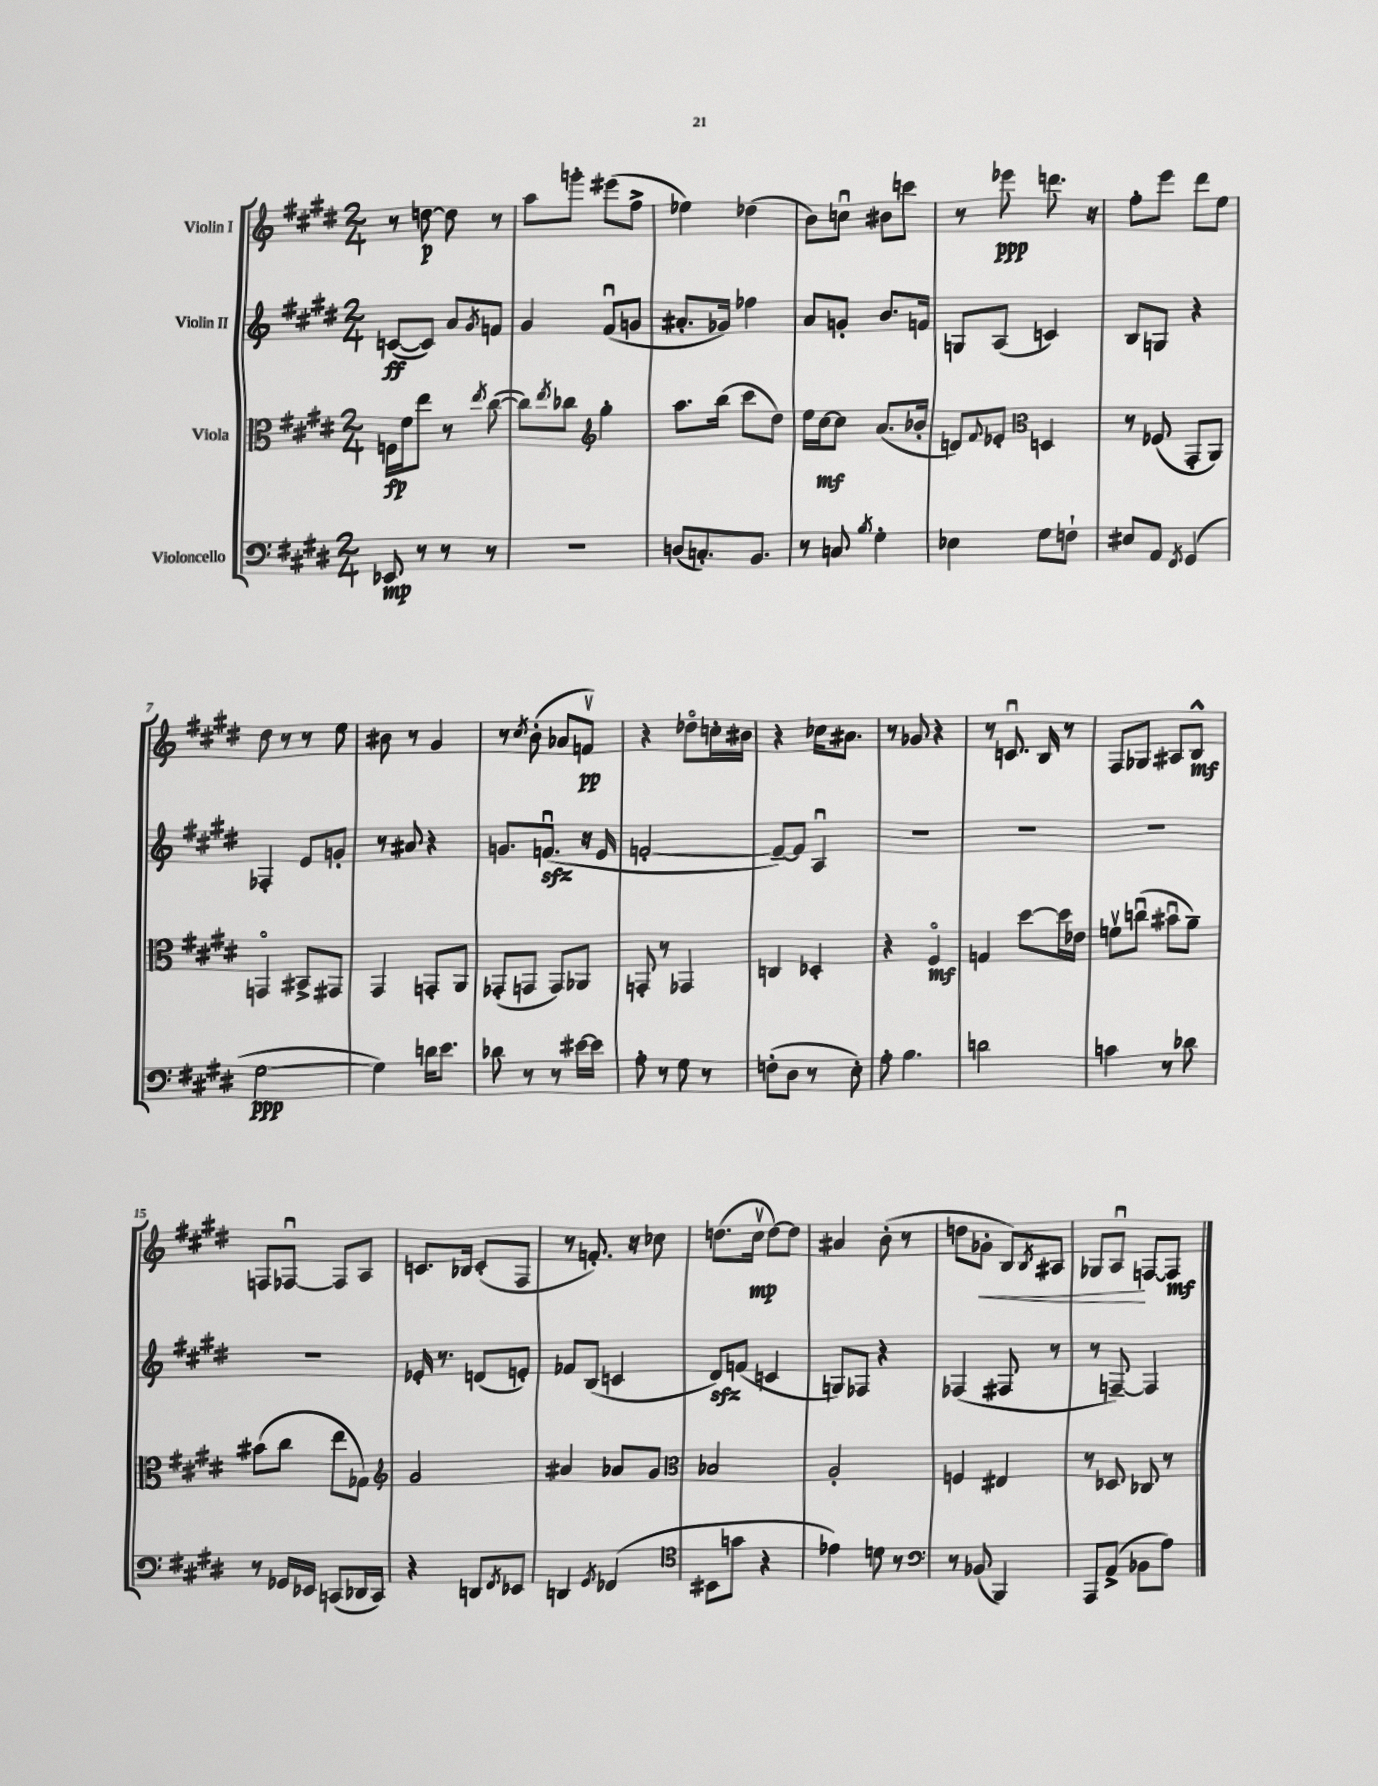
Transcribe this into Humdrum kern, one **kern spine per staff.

**kern	**kern	**kern	**kern
*staff4	*staff3	*staff2	*staff1
*clefF4	*clefC3	*clefG2	*clefG2
*k[f#c#g#d#]	*k[f#c#g#d#]	*k[f#c#g#d#]	*k[f#c#g#d#]
*M2/4	*M2/4	*M2/4	*M2/4
8EE-	16F	([8c	8r
.	16f#	.	.
8r	8ee	8c])	[8dd
8r	8r	8a	8dd]
.	8qee	8qg#	.
8r	([8cc#	8f	8r
=	=	=	=
2r	8cc#])	4g#	8aa
.	8qee	.	.
.	8cc-	.	8ggg'
*	*clefG2	*	*
.	4gg#'	(8f#u	(8eee#
.	.	8g	8ff#^
=	=	=	=
(8D	8.aa	8.a#'	4ee-)
8.C')	.	.	.
.	(16bb	16g-)	.
.	8ccc#	4ff-	(4dd-
8.BB	.	.	.
.	8dd#)	.	.
=	=	=	=
8r	16ee	8a	8b)
.	[16cc#	.	.
8C	8cc#]	8g'	8ccu
8qB	.	.	.
4G#'	(8.a	8.b	8b#
.	.	.	8ccc
.	16b-'	16f	.
=	=	=	=
4E-	8d)	8G	8r
.	8qqf#	.	.
.	8e-'	(8A	8eee-
*	*clefC3	*	*
8G#	4D	4c)	8.ddd
8F`	.	.	.
.	.	.	16r
=	=	=	=
8E#	8r	8B	8ff#'
8AA	(8F-	8G	8eee
8qFF#	.	.	.
(4GG#	8GG#'	4r	8ddd#
.	8AA)	.	8ee
=	=	=	=
[2G#	4GGo	4F-'	8dd#
.	.	.	8r
.	8BB#^	8e	8r
.	8GG#	8g'	8ee
=	=	=	=
4G#])	4GG#	8r	8b#
.	.	8a#	8r
16d	8GG'	4r	4g#
8.e	.	.	.
.	8AA	.	.
=	=	=	=
8d-	(8GG-'	8.g	8r
.	.	.	8qcc#
8r	8GG	.	(8b'
.	.	(8.fu	.
8r	8GG)	.	8a-
[16e#	8AA-	16r	8fv)
16e#]	.	16e	.
=	=	=	=
8A'	8GG'	[2f'	4r
8r	8r	.	.
8G#	4GG-	.	8dd-o
8r	.	.	16cc'
.	.	.	16b#
=	=	=	=
(8F'	4C	8f~_)	4r
8D#	.	8f]	.
8r	4D-'	4Au	16cc-
.	.	.	8.a#
8E')	.	.	.
=	=	=	=
8A'	4r	2r	8r
4.B	.	.	8g-
.	4F#o	.	4r
=	=	=	=
2d	4G	2r	8r
.	.	.	8.cu
.	[8dd#	.	.
.	.	.	16B
.	16dd#]	.	8r
.	16e-	.	.
=	=	=	=
4c	8fv	2r	8F#
.	(8ccu	.	8G-
8r	8b#u	.	8A#
8d-	8a~)	.	8B^^
=	=	=	=
8r	(8b#	2r	8F
16GG-	8cc#	.	[8F-u
16EE-	.	.	.
(8CC	8ee	.	8F-]
16DD-	8G-)	.	8A
16CC)	.	.	.
=	=	=	=
*	*clefG2	*	*
4r	2g#	16e-'	8.c
.	.	8.r	.
.	.	.	16B-
8DD	.	(8d	(8c'
8qFF#	.	.	.
8EE-	.	8e')	8F#
=	=	=	=
4DD	4a#	8f-	8r
.	.	(8B	8.f')
8qGG#	.	.	.
(4FF-	8a-	4c	.
.	.	.	16r
.	8g#	.	8cc-
=	=	=	=
*clefC4	*clefC3	*	*
8BB#	2B-	8d#)	(8.dd
8g	.	(8f	.
.	.	.	16cc#v
4r	.	4c	[8dd)
.	.	.	8dd]
=	=	=	=
4e-)	2A'	8G)	4a#
.	.	8F-	.
8d	.	4r	(8b'
8r	.	.	8r
=	=	=	=
*clefF4	*	*	*
8r	4F	(4F-	8dd
(8BB-	.	.	8g-'
4BBB)	4E#	8F#	8B)
.	.	.	8qB
.	.	8r	8A#
=	=	=	=
8AAA	8r	8r	8G-
(8AA^	8D-	[8F~)	8Au
8BB-	8C-	4F]	[8F
8A)	8r	.	8F]
==	==	==	==
*-	*-	*-	*-
